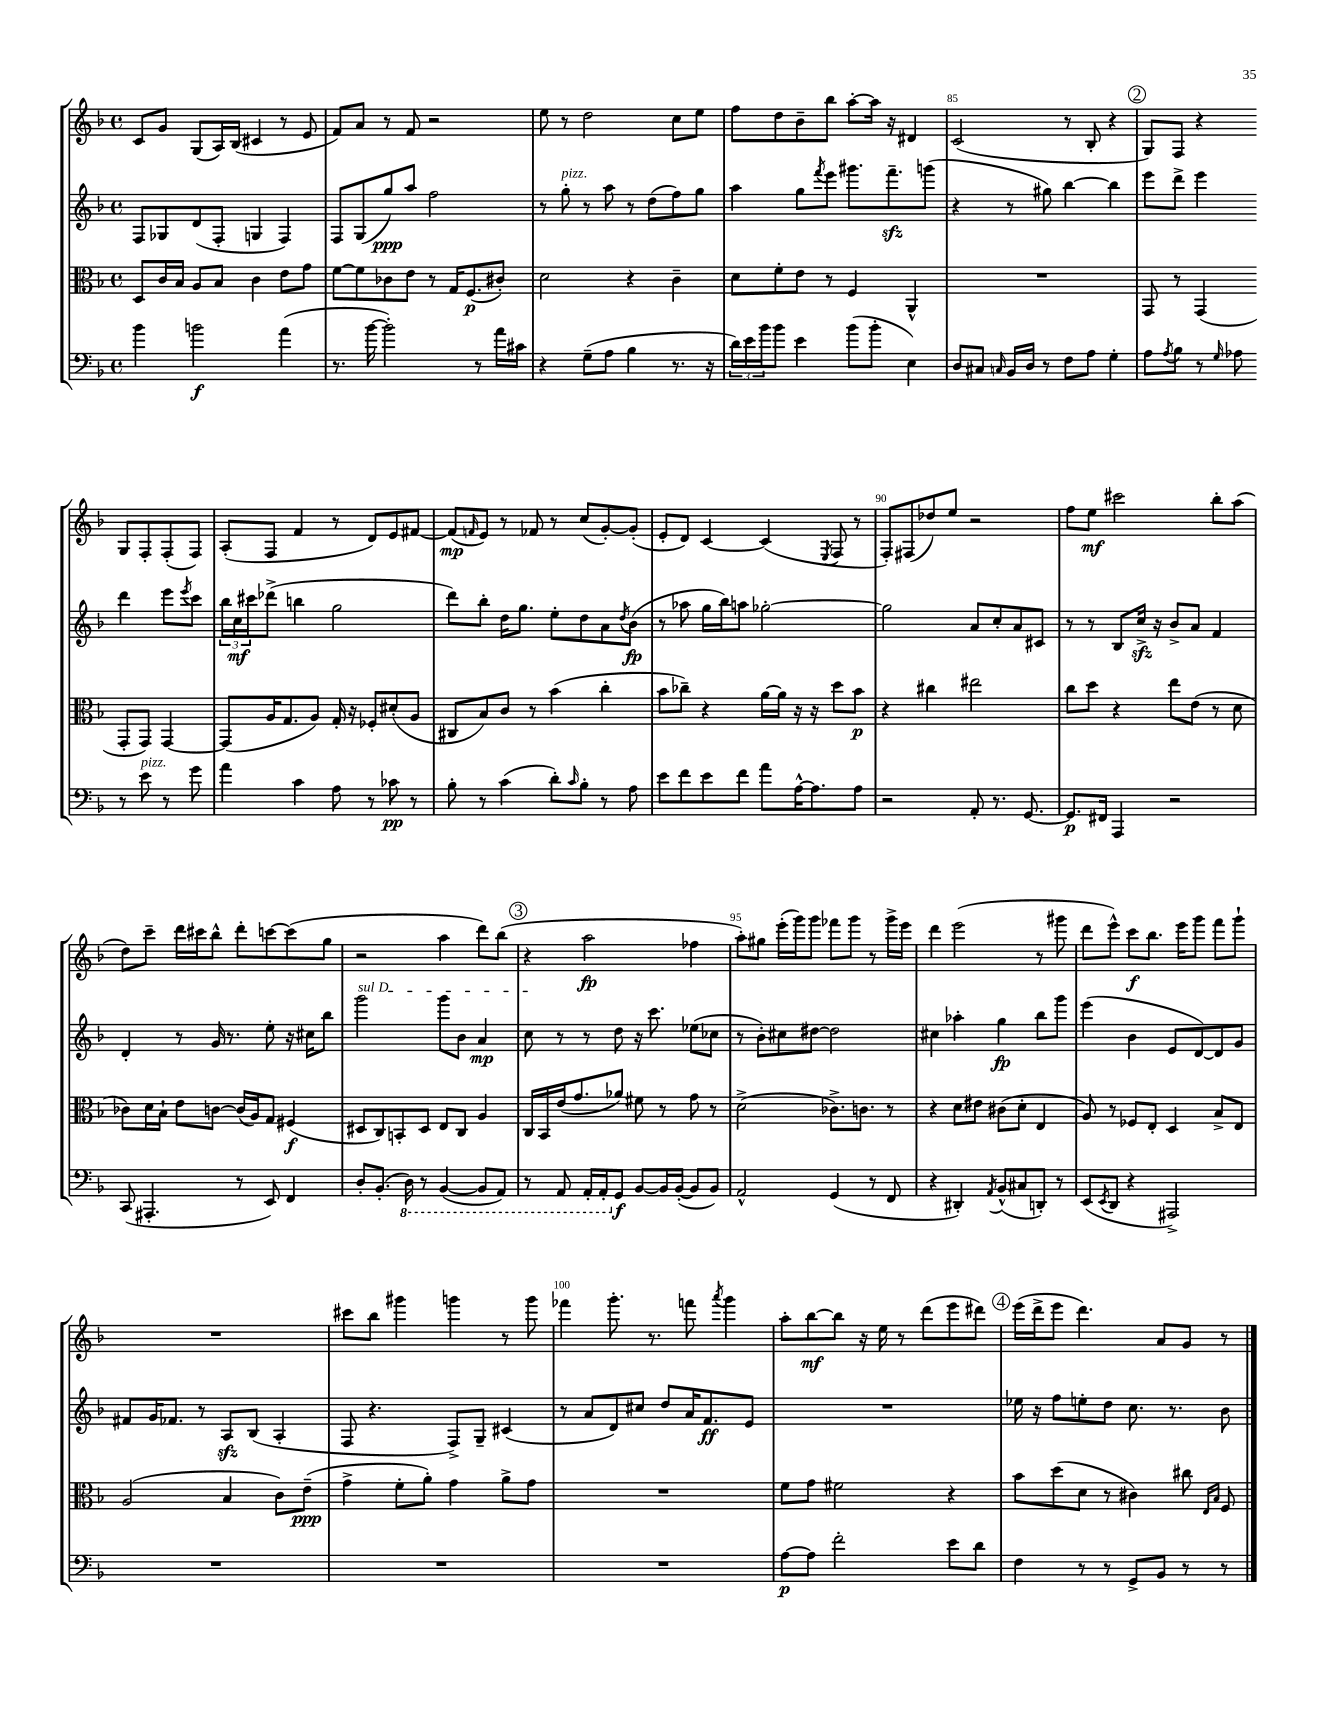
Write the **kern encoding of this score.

**kern	**kern	**kern	**kern
*staff4	*staff3	*staff2	*staff1
*clefF4	*clefC3	*clefG2	*clefG2
*k[b-]	*k[b-]	*k[b-]	*k[b-]
*M4/4	*M4/4	*M4/4	*M4/4
*met(c)	*met(c)	*met(c)	*met(c)
4b-	8D	8F	8c
.	16c	8G-	8g
.	16B-	.	.
2b	8A	(8d	(8G
.	8B-	8F'	16A)
.	.	.	(16B-
.	4c	4G	4c#
(4a	8e	4F)	8r
.	8g	.	8e
=	=	=	=
8.r	[8f	8F	8f)
.	8f]	(8G	8a
[16b-	.	.	.
2b-'])	8c-	8gg)	8r
.	8e	8aa	8f
.	8r	2ff	2r
.	16G	.	.
.	(8.F	.	.
8r	.	.	.
16a	8c#')	.	.
16c#	.	.	.
=	=	=	=
4r	2d	8r	8ee
.	.	8gg'	8r
(8G~	.	8r	2dd
8A	.	8aa	.
4B-	4r	8r	.
.	.	(8dd	.
8.r	4c~	8ff)	8cc
.	.	8gg	8ee
16r	.	.	.
=	=	=	=
24d)	8d	4aa	8ff
24e	.	.	.
24b-	.	.	.
8b-	8f'	.	8dd
4e	8e	8gg	8b-~
.	.	8qfff	.
.	8r	8eee	8bb-
(8b-	4F	8.ggg#	[8aa'
8b-'	.	.	16aa]
.	.	8.fff~	16r
4E)	4AA^^	.	4d#
.	.	(8ggg	.
=	=	=	=
8D	1r	4r	(2c
8C#	.	.	.
16qqC	.	.	.
16BB-	.	8r	.
16D	.	.	.
8r	.	8gg#)	.
8F	.	[4bb-	8r
8A	.	.	8B-'
4G'	.	4bb-]	4r
=	=	=	=
8A	8GG	8eee	8G)
8qA	.	.	.
8B-	8r	8ddd^	8F
8r	(4GG	4eee	4r
16qqG	.	.	.
8A-	.	.	.
8r	8GG'	4ddd	8G
8e	8GG)	.	8F'
8r	[4GG	8eee	(8F'
.	.	8qeee	.
8g	.	8ccc	8F)
=	=	=	=
4a	(8GG]	24bb-	(8A'
.	.	24cc	.
.	.	24ccc#	.
.	16A	(8ddd-^	8F
.	8.G	.	.
4c	.	4bb	4f
.	8A)	.	.
8A	16G'	2gg	8r
.	16r	.	.
8r	8F-'	.	8d)
8c-	(8d#'	.	8e
8r	8A	.	[8f#
=	=	=	=
8B-'	8C#	8ddd)	(8f#]
.	.	.	16qqf
8r	8B-)	8bb-'	8e)
(4c	8c	16dd	8r
.	.	8.gg	.
.	8r	.	8f-
8d')	(4b-	8ee'	8r
16qqc	.	.	.
8B-'	.	8dd	(8cc
8r	4cc'	8a	[8g')
.	.	8qdd	.
8A	.	(8b-	(8g']
=	=	=	=
8e	8b-	8r	8e'
8f	8cc-~)	8aa-	8d)
8e	4r	16gg	[4c
.	.	16bb-)	.
8f	.	8aa	.
8a	[16a	[2gg-'	(4c]
.	16a]	.	.
[16A^^	16r	.	.
8.A]	16r	.	.
.	.	.	8qE
.	8dd	.	8F
8A	8b-	.	8r
=	=	=	=
2r	4r	2gg-]	8F')
.	.	.	(8F#
.	4cc#	.	8dd-)
.	.	.	8ee
8AA'	2ee#	8a	2r
8.r	.	8cc'	.
.	.	8a	.
[8.GG	.	.	.
.	.	8c#	.
=	=	=	=
8.GG]	8cc	8r	8ff
.	8dd	8r	8ee
16FF#	.	.	.
4AAA	4r	8B-	2ccc#
.	.	16cc^	.
.	.	16r	.
2r	8ee	8b-^	.
.	(8e	8a	.
.	8r	4f	8bb-'
.	8d	.	(8aa
=	=	=	=
(8CC	8c-)	4d'	8dd)
4.AAA#'	16d	.	8ccc~
.	16B-`	.	.
.	8e	8r	16ddd
.	.	.	16ccc#
.	[8c	16g	8bb-^^
.	.	8.r	.
8r	(16c]	.	8ddd'
.	16A)	.	.
8EE)	8G	8ee'	[8ccc
4FF	(4F#	16r	(8ccc]
.	.	16cc#	.
.	.	8bb-	8gg
=	=	=	=
8D'	8D#	2ggg	2r
(8.BB-'	8C)	.	.
.	8BB'	.	.
16DD)	.	.	.
8r	8D#	.	.
([4BBB-	8E	8ggg	4aa
.	8C	8b-	.
8BBB-]	4A	4a	8ddd)
8AAA)	.	.	(8bb-
=	=	=	=
8r	16C	8cc	4r
.	16BB-	.	.
8AAA	(16e	8r	.
.	8.g	.	.
16AAA'	.	8r	2aa
16AAA'	.	.	.
8GG	8a-)	8dd	.
[8BB-	8f#	16r	.
.	.	8.ccc	.
16BB-]	8r	.	.
([16BB-'	.	.	.
8BB-]	8g	(8ee-	4ff-
8BB-)	8r	8cc-	.
=	=	=	=
2AA^^	(2d^	8r	8aa')
.	.	8b-')	8gg#
.	.	8cc#	(16eee'
.	.	.	16ggg)
.	.	[8dd#	8ggg
(4GG	8.c-^)	2dd#]	8fff-
.	.	.	8ggg
.	8.c	.	.
8r	.	.	8r
8FF	8r	.	16ggg^
.	.	.	16eee
=	=	=	=
4r	4r	4cc#	4ddd
4DD#')	8d	4aa-'	(2eee
.	8e#	.	.
8qAA	.	.	.
(8BB-^^	(8c#	4gg	.
8C#	8d'	.	.
8DD')	4E	8bb-	8r
8r	.	8ggg	8ggg#
=	=	=	=
(8EE	8A)	(4eee	8ddd
8qEE	.	.	.
8DD	8r	.	8eee^^)
4r	8F-	4b-	8ccc
.	8E'	.	8.bb-
2AAA#^)	4D	8e	.
.	.	.	16eee
.	.	[8d)	8ggg
.	8B-^	8d]	8fff
.	8E	8g	8ggg`
=	=	=	=
1r	(2A	8f#	1r
.	.	16g	.
.	.	8.f-	.
.	.	8r	.
.	4B-	8A	.
.	.	(8B-	.
.	8c)	4A'	.
.	(8e~	.	.
=	=	=	=
1r	4g^	8F	8ccc#
.	.	4.r	8bb-
.	8f'	.	4ggg#
.	8a')	.	.
.	4g	8F^)	4ggg
.	.	8G~	.
.	8a^	(4c#	8r
.	8g	.	8ggg
=	=	=	=
1r	1r	8r	4fff-
.	.	8a	.
.	.	8d)	8.ggg'
.	.	8cc#	.
.	.	.	8.r
.	.	8dd	.
.	.	16a	8fff
.	.	8.f	.
.	.	.	8qaaa
.	.	.	4ggg
.	.	8e	.
=	=	=	=
[8A	8f	1r	8aa'
8A]	8g	.	[8bb-
2f'	2f#	.	8bb-]
.	.	.	16r
.	.	.	16ee
.	.	.	8r
.	.	.	(8ddd
8e	4r	.	8eee
8d	.	.	8ddd#)
=	=	=	=
4F	8b-	16ee-	(16eee
.	.	16r	16ddd^
.	(8dd	8ff	8eee
8r	8d	8ee'	4.ddd)
8r	8r	8dd	.
8GG^	4c#)	8.cc	.
8BB-	.	.	8a
.	.	8.r	.
8r	8cc#	.	8g
.	16qqE	.	.
.	16qqB-	.	.
8r	8F	8b-	8r
==	==	==	==
*-	*-	*-	*-
